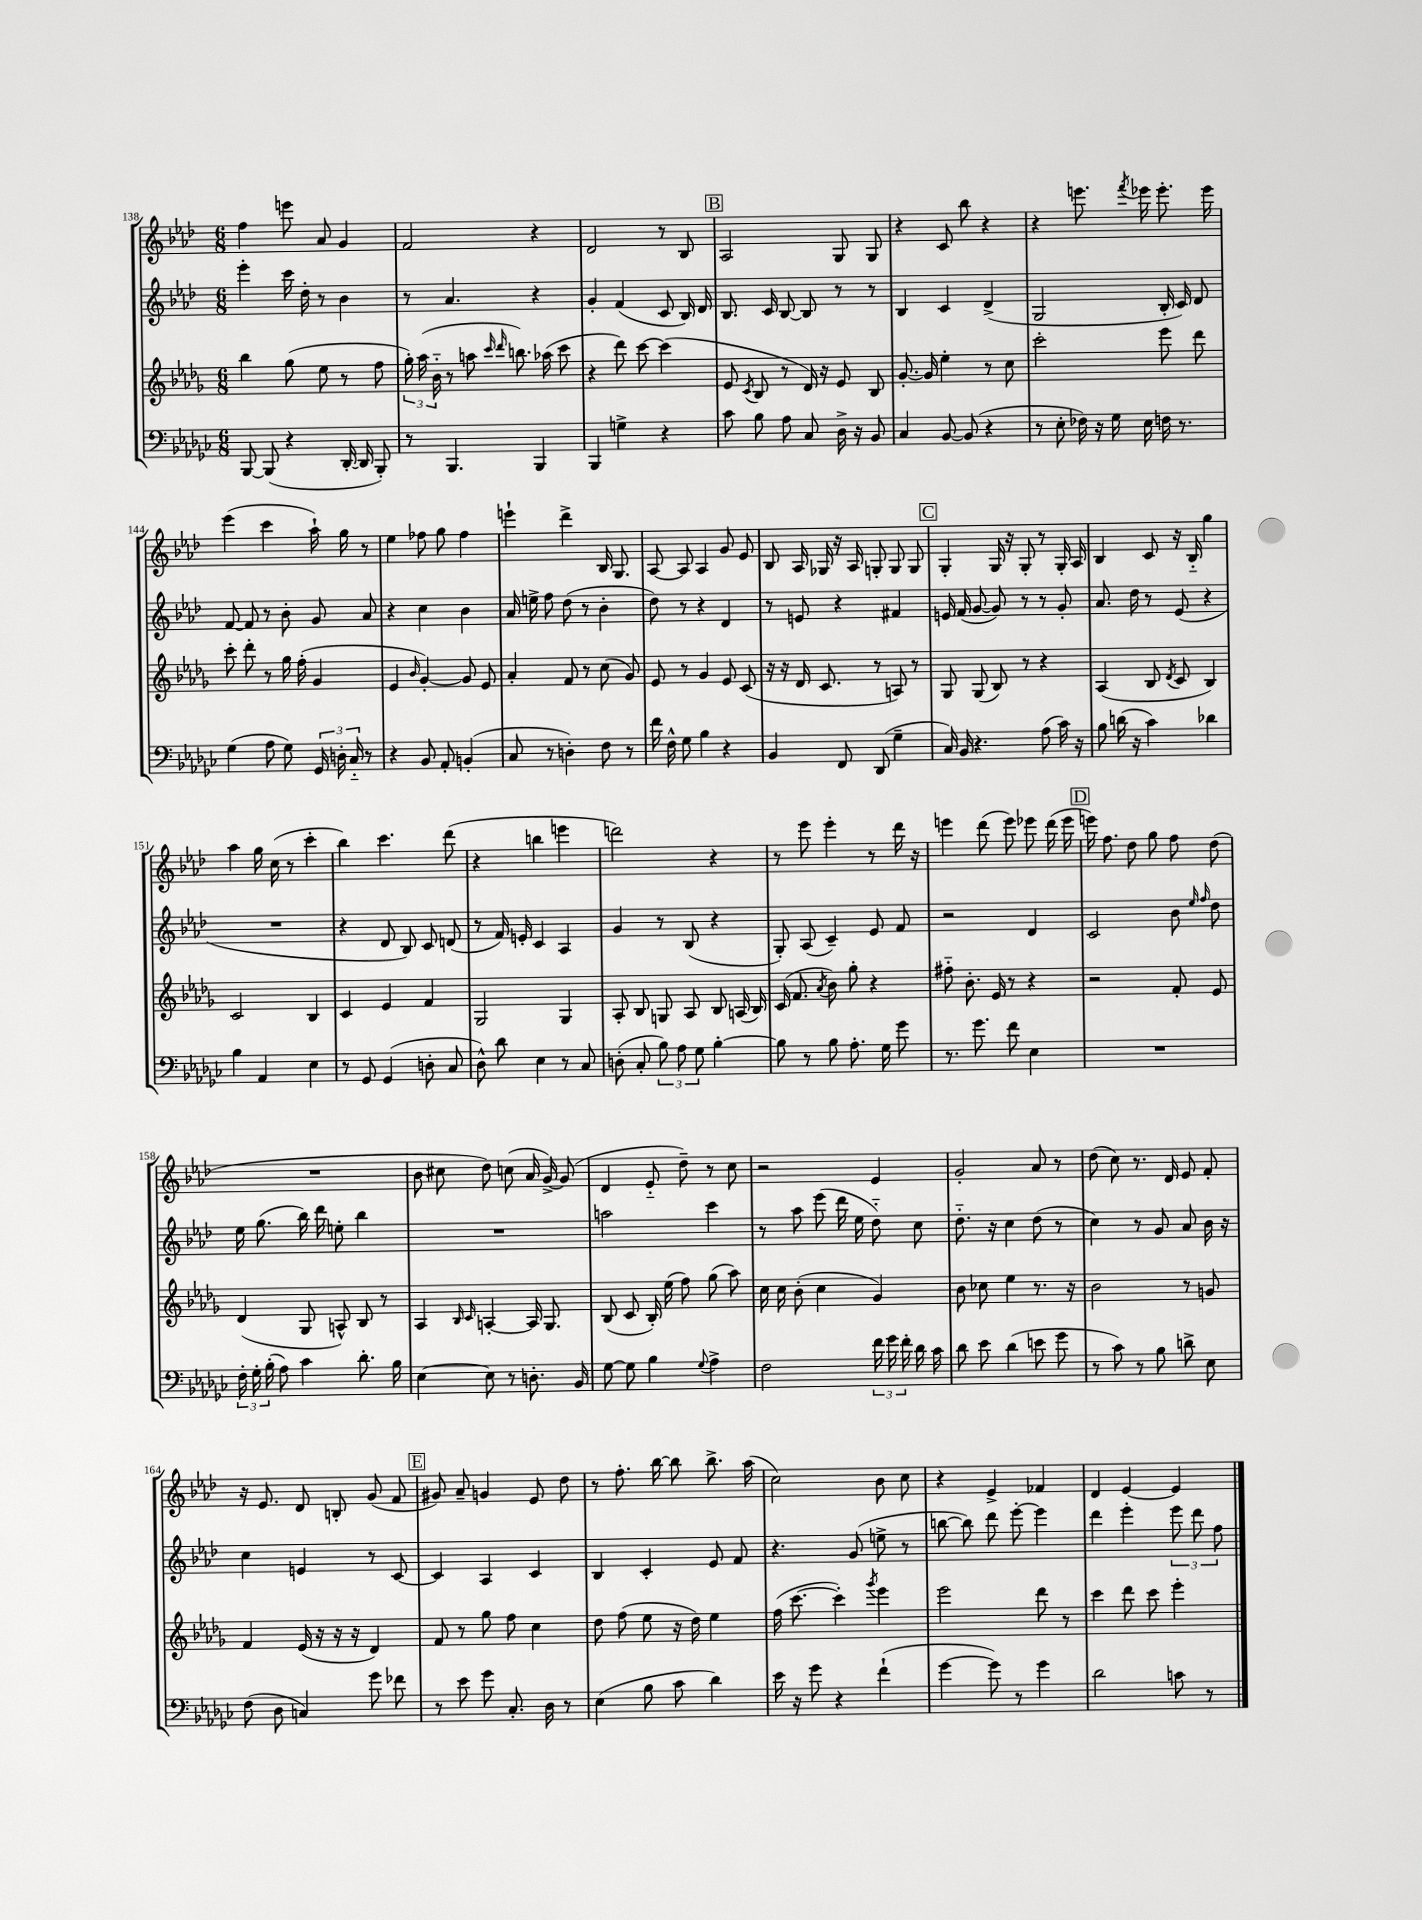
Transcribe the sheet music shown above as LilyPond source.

<<
\new StaffGroup <<
\new Staff = "s0" {
    \clef treble \key aes \major \numericTimeSignature \time 6/8
    \autoBeamOff f''4 e'''8 aes'8 g'4 |
    f'2 r4 |
    des'2 r8 bes8 |
    \mark \markup { \box "B" } aes2 g8 g8 |
    r4 c'8 bes''8 r4 |
    r4 e'''8. \acciaccatura { f'''8 } ees'''16 ees'''8.-. ees'''16 |
    ees'''4( c'''4 aes''16-!) g''16 r8 |
    ees''4 fes''8 g''8 fes''4 |
    e'''4-! des'''4-> bes16 g8. |
    aes8~ aes8 aes4 g'8 ees'8 |
    bes8 aes16 ges16 r16 aes16 g8-. g8 g8 |
    \mark \markup { \box "C" } g4-. g16 r16 g8-. r8 g16-. aes16 |
    bes4 c'8 r16 bes16-_ g''4 |
    aes''4 g''16 c''16( r8 c'''4-. |
    bes''4) c'''4. des'''8( |
    r4 b''4 e'''4 |
    d'''2) r4 |
    r8 ees'''8 ees'''4-. r8 des'''16 r16 |
    e'''4 des'''8( e'''8) ees'''8 des'''16( ees'''16 |
    \mark \markup { \box "D" } e'''16) f''8. des''8 g''8 f''8 des''8( |
    R2. |
    bes'8 cis''8 des''8) c''8( aes'16 g'16~->) g'8( |
    des'4 ees'8-_ des''8--) r8 c''8 |
    r2 ees'4 |
    g'2-. aes'8 r8 |
    des''8( c''8) r8. des'16 ees'8 f'8-. |
    r16 ees'8. des'8 b8-. g'8( f'8 |
    \mark \markup { \box "E" } gis'8) aes'8-- g'4 ees'8 des''8 |
    r8 f''8.-. bes''16~ bes''8 bes''8.-> aes''16( |
    c''2) bes'8 c''8 |
    r4 ees'4-> fes'4 |
    des'4 ees'4~ ees'4 \bar "|." |
}
\new Staff = "s1" {
    \clef treble \key aes \major \numericTimeSignature \time 6/8
    \autoBeamOff ees'''4-. c'''16 des''16-. r8 bes'4 |
    r8 aes'4. r4 |
    g'4-. f'4( c'8 bes16) des'16 |
    \mark \markup { \box "B" } bes8. c'16 bes8~ bes8 r8 r8 |
    bes4 c'4 des'4->( |
    g2 bes16-. c'16) des'8 |
    f'8~ f'8 r8 bes'8-. g'8 aes'8 |
    r4 c''4 bes'4 |
    aes'16 e''16-> f''8 des''8( r8 bes'4-. |
    des''8) r8 r4 des'4 |
    r8 e'8 r4 fis'4 |
    \mark \markup { \box "C" } e'16 f'16( g'8~ g'8) r8 r8 g'8-. |
    aes'8. des''16 r8 ees'8( r4 |
    R2. |
    r4 des'8 bes8) c'8 d'8( |
    r8 f'16) e'16-. c'4 aes4 |
    g'4 r8 bes8( r4 |
    g8-.) aes8( c'4--) ees'8 f'8 |
    r2 des'4 |
    \mark \markup { \box "D" } c'2 bes'8 \grace { ees''16 f''16 } des''8 |
    ees''16 g''8.( bes''16) des'''16 e''8-. bes''4 |
    R2. |
    a''2 c'''4 |
    r8 aes''8 ees'''8( des'''16 ees''16 des''8-_) c''8 |
    des''8.-_ r16 c''4 des''8( r8 |
    c''4) r8 g'8 aes'8 bes'16 r16 |
    c''4 e'4 r8 c'8~ |
    \mark \markup { \box "E" } c'4 aes4 c'4 |
    bes4 c'4-. ees'8 f'8 |
    r4. g'8( e''8-> r8 |
    b''8~ b''8) des'''8 ees'''8~-. ees'''4 |
    des'''4 ees'''4-. \tuplet 3/2 { ees'''8 des'''8 f''8 } \bar "|." |
}
\new Staff = "s2" {
    \clef treble \key des \major \numericTimeSignature \time 6/8
    \autoBeamOff bes''4 ges''8( ees''8 r8 f''8 |
    \tuplet 3/2 { ges''16-.) aes''16( bes'16-_ } r8 a''8 \grace { c'''16 des'''16 } b''8.) aes''16( c'''8 |
    r4 des'''8) c'''8~ c'''4( |
    \mark \markup { \box "B" } ees'8 \acciaccatura { c'8 } bes8 r8 des'16) r16 ees'8 bes8 |
    ges'8.~-. ges'16 ees''4-. r8 c''8 |
    c'''2-. ees'''8 des'''8 |
    c'''8-. des'''8-. r8 ges''16 f''16-.( ges'4 |
    ees'4 \grace { bes'16 } ges'4~-.) ges'8 ees'8 |
    aes'4-. f'8 r8 c''8( ges'8) |
    ees'8 r8 ges'4 ees'8 c'8( |
    r16 r16 des'16 c'8. r8 a8) r8 |
    \mark \markup { \box "C" } ges8 ges8( bes8) r8 r4 |
    aes4( bes8 \acciaccatura { des'8 } c'8 bes4) |
    c'2 bes4 |
    c'4 ees'4 f'4 |
    ges2 ges4 |
    aes8-. bes8 g8 aes8 bes8 a16( bes16) |
    c'16( f'8. \acciaccatura { aes'8 } bes'8) ges''8-. r4 |
    fis''8-_ bes'8.-. ees'16 r8 r4 |
    \mark \markup { \box "D" } r2 f'8-. ees'8 |
    des'4( ges8 a8-^) bes8 r8 |
    aes4 \grace { bes16 c'16 } a4~-. a16 ges8. |
    bes8( c'8 bes16-.) ees''16( f''8) ges''8( aes''8) |
    c''16 c''16 bes'8-.( c''4 ges'4) |
    bes'8 ces''8 ees''4 r8. r16 |
    bes'2 r8 g'8 |
    f'4 ees'16( r16 r16 r16 des'4) |
    \mark \markup { \box "E" } f'8 r8 ges''8 f''8 c''4 |
    des''8 f''8( ees''8 r16 des''16) ees''4 |
    f''16( c'''8.~ c'''4-.) \acciaccatura { ges'''8 } ees'''4 |
    ees'''2 des'''8 r8 |
    c'''4 des'''8 c'''8 ees'''4-. \bar "|." |
}
\new Staff = "s3" {
    \clef bass \key ges \major \numericTimeSignature \time 6/8
    \autoBeamOff bes,,8~ bes,,8( r4 des,16~-. des,16 bes,,8-.) |
    r8 bes,,4. bes,,4 |
    bes,,4 g4-> r4 |
    \mark \markup { \box "B" } ces'8 bes8 aes8 ces8 des16-> r16 bes,8 |
    ces4 bes,8~ bes,8( r4 |
    r8 ees8-. fes16) r16 ges16 ees16 f16 r8. |
    ges4( aes8 ges8) \tuplet 3/2 { ges,16 d16-. ces16-_ } r8 |
    r4 bes,8 aes,8-. b,4-.( |
    ces8 r8 d4-.) f8 r8 |
    f'16 f16-^ ges8 bes4 r4 |
    bes,4 f,8 des,8( ges4-- |
    \mark \markup { \box "C" } ces16) bes,16 r4. aes8( ces'16) r16 |
    bes8 d'16( r16 ces'4) des'4 |
    bes4 aes,4 ees4 |
    r8 ges,8 ges,4( d8-. ces8 |
    des8-^) des'8 ees4 r8 ces8 |
    d8-.( ces8-. \tuplet 3/2 { bes8) aes8 ges8 } bes4~-. |
    bes8 r8 bes8 aes8.-. ges16 ges'8 |
    r8. ges'8. f'8 ees4 |
    \mark \markup { \box "D" } R2. |
    \tuplet 3/2 { f16-. ges16-. bes16-.( } aes8) ces'4 des'8.-. bes16 |
    ees4~ ees8 r8 d8.-. bes,16 |
    ges8~ ges8 bes4 \appoggiatura { ges8 } aes4-> |
    f2 \tuplet 3/2 { f'16 ges'16 f'16-. } des'16 ces'16 |
    des'8 ees'8 des'4( e'8 ges'8 |
    r8 ces'8) r8 bes8 d'8-> ees8 |
    f8( des8 c4) ges'8 fes'8 |
    \mark \markup { \box "E" } r8 ees'8 ges'8 ces8.-. des16 r8 |
    ees4( bes8 ces'8 des'4) |
    ees'16 r16 ges'8 r4 f'4-!( |
    ges'4~ ges'8) r8 ges'4 |
    des'2 c'8 r8 \bar "|." |
}
>>
>>
\layout { \context { \Score currentBarNumber = #138 } }
